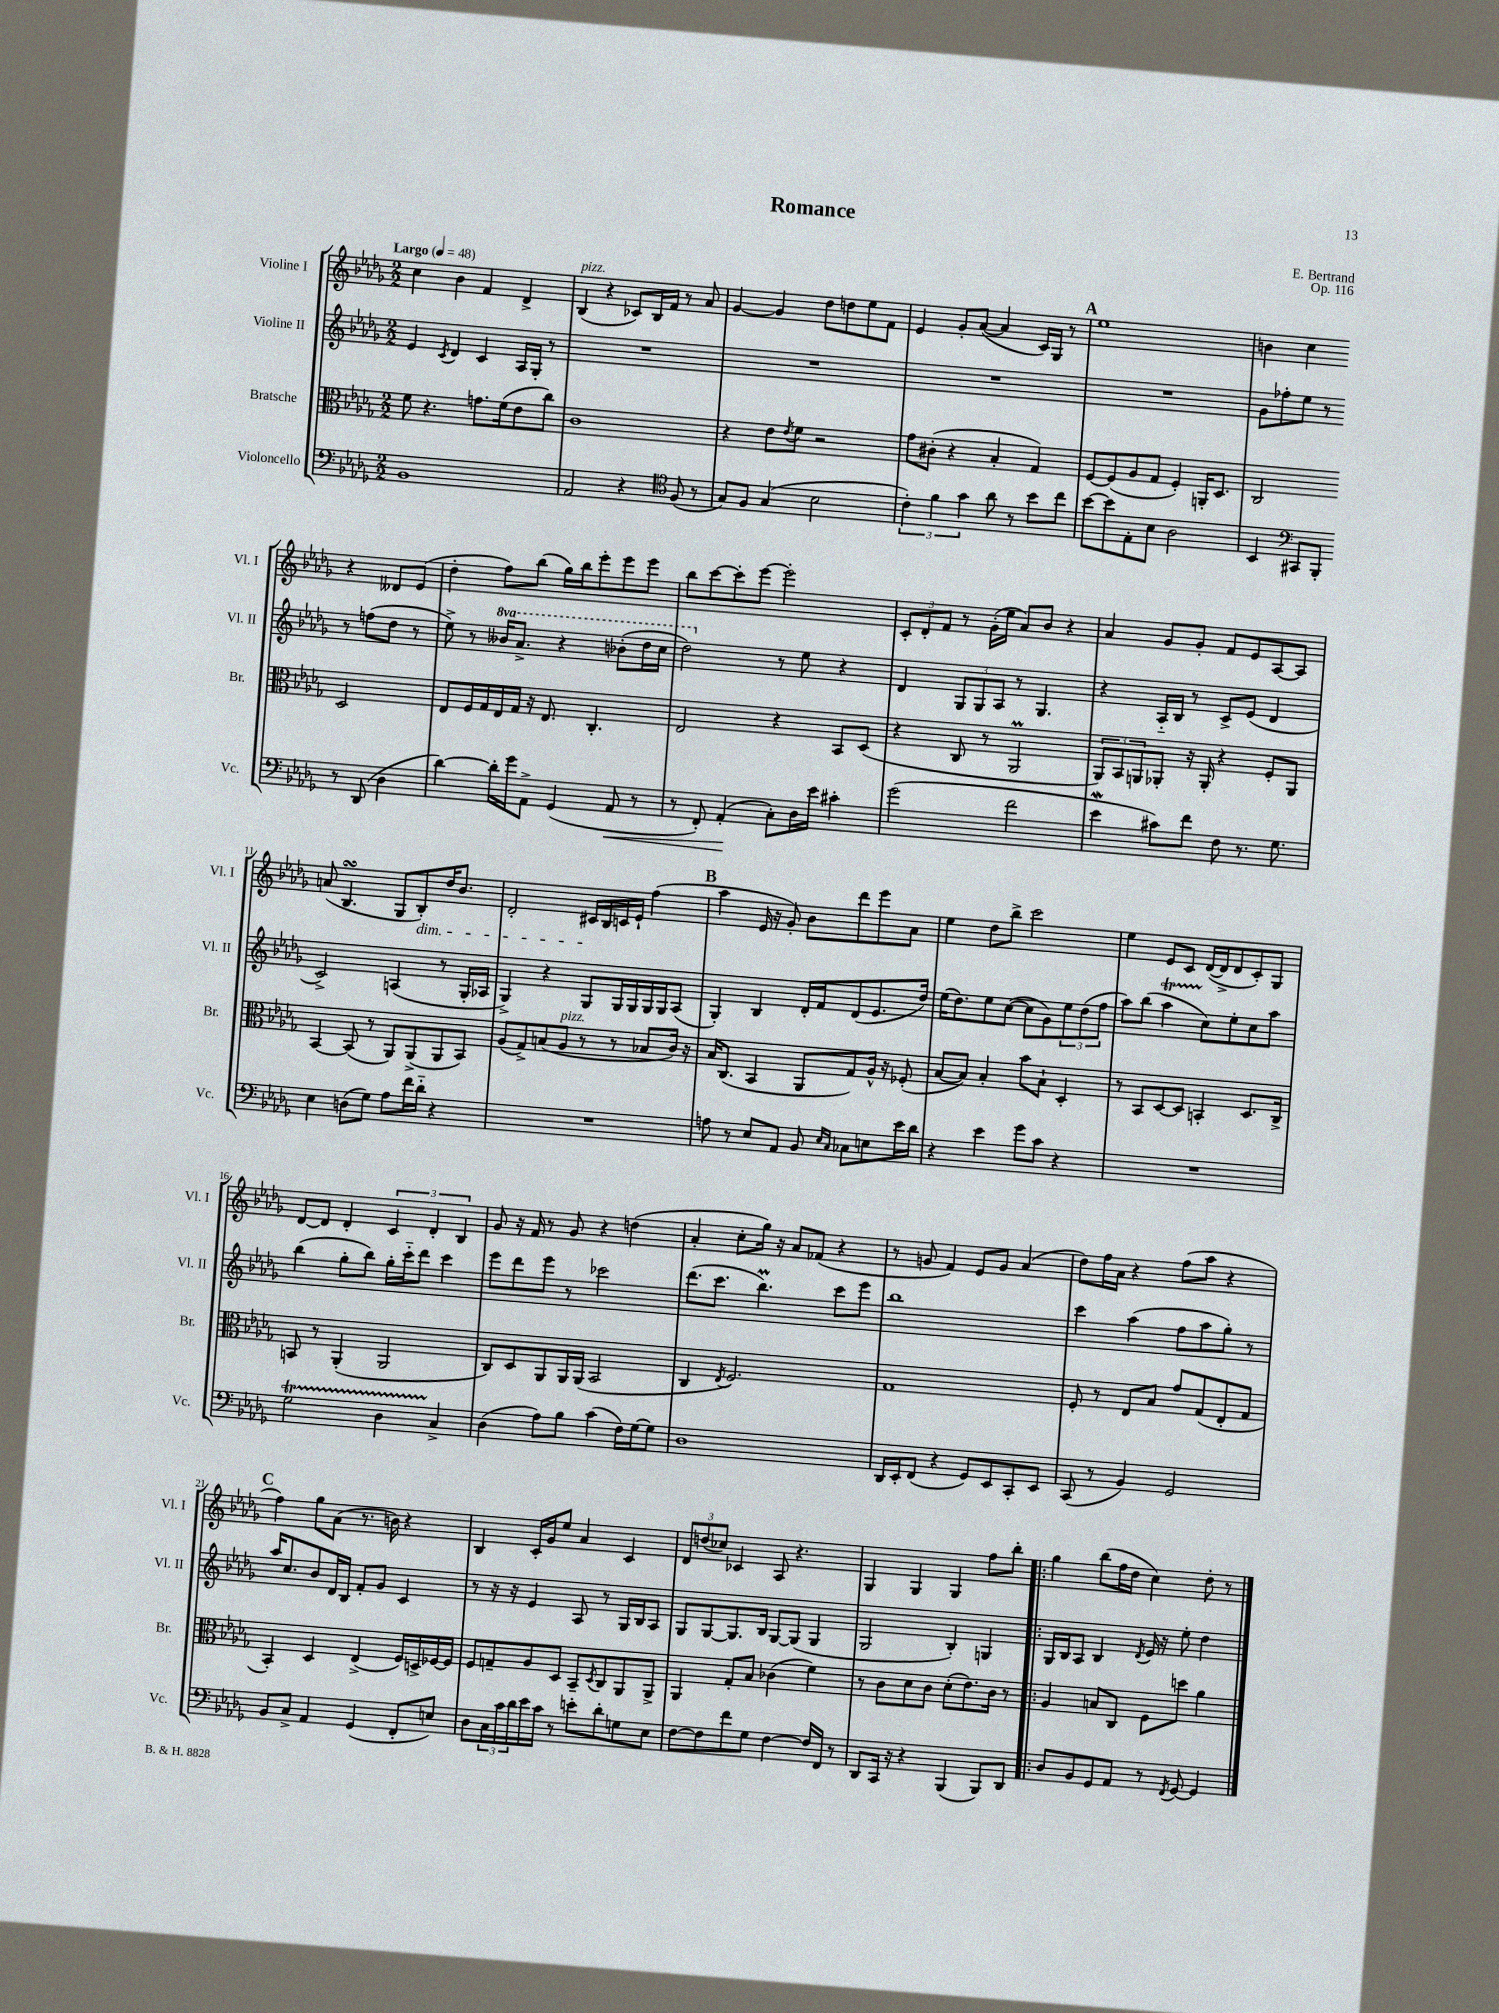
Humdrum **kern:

**kern	**dynam	**kern	**kern	**kern
*part4	*part4	*part3	*part2	*part1
*staff4	*staff4	*staff3	*staff2	*staff1
*I"Violoncello	*	*I"Bratsche	*I"Violine II	*I"Violine I
*I'Vc.	*	*I'Br.	*I'Vl. II	*I'Vl. I
*clefF4	*	*clefC3	*clefG2	*clefG2
*k[b-e-a-d-g-]	*	*k[b-e-a-d-g-]	*k[b-e-a-d-g-]	*k[b-e-a-d-g-]
*M2/2	*	*M2/2	*M2/2	*M2/2
*MM48	*	*MM48	*MM48	*MM48
=1	=1	=1	=1	=1
!	!	!	!	!LO:TX:a:B:t=Largo
1BB-	.	8f\	4e-/	4cc\
.	.	4.r	.	.
.	.	.	8qc/	.
.	.	.	4d-/	4b-\
.	.	8.gn\L	4c/	4f/
.	.	(16f\k	.	.
.	.	8e-\	16A-/LL	4d-^/
.	.	.	16G-'/JJ	.
.	.	8cc\J)	8r	.
=2	=2	=2	=2	=2
!	!	!	!	!LO:TX:a:i:t=pizz.
2AA-/	.	1c	1r	(4B-/
.	.	.	.	4r
4r	.	.	.	8c-X/L)
.	.	.	.	16B-/L
.	.	.	.	16f/JJ
*clefC4	*	*	*	*
(8F/	.	.	.	8r
8r	.	.	.	8a-/
=3	=3	=3	=3	=3
8G-/L)	.	4r	1r	[4g-/
8F/J	.	.	.	.
(4G-/	.	8e-\L	.	4g-/]
.	.	8qe-/	.	.
.	.	8f\J	.	.
2B-\	.	2r	.	8dd-\L
.	.	.	.	8ddn\
.	.	.	.	8ee-\
.	.	.	.	8f\J
=4	=4	=4	=4	=4
6c'\)	.	8g-\L	1r	4e-/
.	.	(8c#X'\J	.	.
6f\	.	.	.	.
.	.	4r	.	8g-'/L
6g-\	.	.	.	.
.	.	.	.	([8a-/J
8a-\	.	4B-'/	.	4a-/]
8r	.	.	.	.
8b-\L	.	4G-/)	.	16c/LL)
.	.	.	.	16G-/JJ
8cc\J	.	.	.	8r
!!LO:REH:place=s1:t=A
=5	=5	=5	=5	=5
[8b-\L	.	[8F/L	1r	1ee-
8b-\]	.	(8F/]	.	.
8E-'\	.	8A-/	.	.
8B-\J	.	8G-/J	.	.
2A-\	.	4F'/)	.	.
.	.	16AAn'/KL	.	.
.	.	8.D-/J	.	.
=6	=6	=6	=6	=6
4BB-/	.	2C/	8g-\L	4bn\
.	.	.	8ff-X'\	.
*clefF4	*	*	*	*
8CC#X/L	.	.	8ee-\J	4cc\
8BBB-'/J	.	.	8r	.
8r	.	2D-/	8r	4r
(8DD-/	.	.	(8ffn\L	.
4D-\	.	.	8dd-\J	8d--X/L
.	.	.	8r	(8e-/J
!!LO:LB:g=z
=7	=7	=7	=7	=7
[4d-\)	.	8E-/L	8ee-^\)	4dd-'\
.	.	16F/L	8r	.
.	.	16G-/	.	.
*	*	*	*8va	*
16d-'\LL]	.	16E-/	16bb--X/KL	8ff\L)
16g-\J	.	16G-/JJ	8.aa-^/J	.
8AA-^\J	.	16r	.	(8bb-\J
.	.	8.E-/	.	.
(4GG-/	.	.	4r	16gg-\LL)
.	.	.	.	16bb-\J
.	.	4.C'/	.	8eee-'\
!	!LO:HP:b	!	!	!
8AA-/	<	.	(8bb-X'\L	8eee-\
8r	.	.	16ddd-\L	8eee-\J
.	.	.	16ccc\JJ	.
=8	=8	=8	=8	=8
8r	.	2E-/	2ddd-\)	8bb-\L
8FF'/)	.	.	.	[8ccc\
(4AA-'/	.	.	.	8ccc'\]
.	.	.	.	[8eee-\J
*	*	*	*X8va	*
8C'\L)	[	4r	8r	2eee-'\]
16D-\L	.	.	8ee-\	.
16e-\JJ	.	.	.	.
4c#X'\	.	8BB-/L	4r	.
.	.	(8D-/J	.	.
=9	=9	=9	=9	=9
(2g-\	.	4r	4d-/	12c'/L
.	.	.	.	12d-'/
.	.	.	.	12f/J
.	.	8C/	12G-/L	8r
.	.	.	12G-/	.
.	.	8r	.	(16g-'\LL
.	.	.	12A-/J	.
.	.	.	.	16ee-\JJ
2f\	.	2AA-M/	8r	8a-/L)
.	.	.	4.G-/	8b-/J
.	.	.	.	4r
=10	=10	=10	=10	=10
4e-W\	.	12AA-/L)	4r	4a-/
.	.	12BB-/	.	.
.	.	12AAn/	.	.
8c#X\L)	.	8AA-X'/J	16A-/LL	8g-/L
.	.	.	16B-/JJ	.
8f\J	.	16r	8r	8g-'/J
.	.	16AA-'/	.	.
8F\	.	4r	8c^/L	8f/L
8.r	.	.	(8e-/J	8e-/
.	.	8F'/L	4d-/	[8A-/
8.G-\	.	.	.	.
.	.	8AA-/J	.	8A-/J]
!!LO:LB:g=z
=11	=11	=11	=11	=11
4E-\	.	[4BB-/	2c^/)	(8an/
.	.	.	.	4.B-sSSS/
(8Dn\L	.	(8BB-/]	.	.
8G-\J)	.	8r	.	.
8A-\L	.	8AA-/L)	(4An/	8G-/L
!	!	!	!	!LO:TX:b:i:t=dim.
16f\L	.	(8AA-^/	.	8B-'/)
16d-\JJ	.	.	.	.
4r	.	8AA-/	8r	16dd-/K
.	.	.	.	8.b-/J
.	.	8BB-/J)	16G-'/LL	.
.	.	.	16A-X/JJ	.
=12	=12	=12	=12	=12
1r	.	(8A-/L	4G-^/)	2d-'/
.	.	8G-^/)	.	.
.	.	(8Bn/	4r	.
!	!	!LO:TX:a:i:t=pizz.	!	!
.	.	8A-/J	.	.
.	.	8r	8G-/L	16c#X/LL
.	.	.	.	16B-/
.	.	8r	16G-/L	16cn/
.	.	.	16G-/	16e-`/JJ
.	.	8B-X/L	16G-/	(4ff\
.	.	.	16G-/J	.
.	.	16c/Jk)	(8A-/J	.
.	.	16r	.	.
!!LO:REH:place=s1:t=B
=13	=13	=13	=13	=13
8An\	.	16B-/KL	4G-'/)	4aa-\
.	.	(8.C/J	.	.
8r	.	.	.	.
8E-/L	.	4BB-/	4B-/	16e-/
.	.	.	.	16r
8AA-/J	.	.	.	8g-'/)
8BB-/	.	8AA-/L	16d-'/LL	8b-\L
.	.	.	16f/J	.
16qqE-/LL	.	.	.	.
16qqC/JJ	.	.	.	.
8C-X\L	.	8G-/)	(8d-/	8ddd-\
8En\	.	16A-^^/Jk	8.e-/	8eee-\
.	.	16r	.	.
16e-\L	.	(8F-X'/	.	8a-\J
16d-\JJ	.	.	16dd-/Jk)	.
=14	=14	=14	=14	=14
4r	.	[8B-/L	(16ee-\KL	4ee-\
.	.	.	8.dd-\)	.
.	.	8B-/J])	.	.
4e-\	.	4B-'/	8ee-\	8dd-\L
.	.	.	([8cc\J	8bb-^\J
8g-\L	.	8b-\L	8cc\L]	2ccc\
8c\J	.	8B-`\J	8g-\)	.
4r	.	4D-'/	12ee-\	.
.	.	.	(12dd-\	.
.	.	.	12ff\J	.
=15	=15	=15	=15	=15
1r	.	8r	8aa-\L)	4ee-\
.	.	8BB-/L	(8bb-\J	.
.	.	[8D-/	4aa-T\	8e-/L
.	.	8D-/J]	.	8c/J
.	.	4BBn'/	8cc\L)	([16d-/LL
.	.	.	.	16d-^/J]
.	.	.	8ee-'\	8d-/
.	.	8.D-/L	8cc\	8c'/)
.	.	.	8aa-\J	8G-/J
.	.	16C^/Jk	.	.
!!LO:LB:g=z
=16	=16	=16	=16	=16
2G-T\	.	8BBn/	(4bb-\	[8d-/L
.	.	8r	.	8d-/J]
.	.	(4AA-'/	8gg-'\L	4d-'/
.	.	.	8bb-\J)	.
4D-TTT\	.	2AA-/	16gg-'\LL	6c/
.	.	.	16ccc\J	.
.	.	.	8ddd-\J	.
.	.	.	.	6d-'/
4C^/	.	.	4ccc\	.
.	.	.	.	6B-/
=17	=17	=17	=17	=17
(4D-\	.	8C/L)	8eee-\L	8g-/
.	.	8D-/	8ddd-\	16r
.	.	.	.	16f/
8A-\L)	.	8AA-/	8eee-\J	8r
8B-\J	.	16AA-/L	8r	8g-/
.	.	(16AA-/JJ	.	.
(4c\	.	2BB-/	2ccc-X\	4r
16F\LL)	.	.	.	(4ddn\
[16G-\J	.	.	.	.
8G-\J]	.	.	.	.
=18	=18	=18	=18	=18
1D-	.	4C/	(8.ddd-\L	4a-'/
.	.	.	8.ccc\J	.
.	.	8qE-/	.	.
.	.	2.F/)	.	8cc'\L
.	.	.	4.bb-M\)	16gg-\Jk)
.	.	.	.	16r
.	.	.	.	8a-/L
.	.	.	.	(8f-X/J
.	.	.	8ccc\L	4r
.	.	.	8eee-\J	.
=19	=19	=19	=19	=19
16DD-/LL	.	1G-	1bb-	8r
16EE-'/J	.	.	.	.
(8FF/J	.	.	.	8gn/
4r	.	.	.	4f/)
8GG-/L)	.	.	.	8e-/L
8EE-/	.	.	.	8g/J
8CC'/	.	.	.	(4a-/
8EE-/J	.	.	.	.
=20	=20	=20	=20	=20
(8CC/	.	8F'/	4ccc\	8dd-\L)
8r	.	8r	.	16ff\L
.	.	.	.	16a-\JJ
4BB-/)	.	8E-/L	(4aa-\	4r
.	.	8B-/J	.	.
2GG-/	.	8g-/L	8ff\L	(8ff\L
.	.	(8G-/	8aa-\	8aa-\J
.	.	8E-'/	8gg-'\J)	4r
.	.	8G-/J	8r	.
!!LO:LB:g=z
!!LO:REH:place=s1:t=C
=21	=21	=21	=21	=21
8BB-/L	.	4BB-'/)	16aa-/KL	4ff\)
.	.	.	8.cc/	.
8C^/J	.	.	.	.
4AA-/	.	4D-/	8b-/	8gg-\L
.	.	.	16d-/L	(8a-\J
.	.	.	16B-/JJ	.
(4GG-/	.	(4E-^/	8f'/L	8.r
.	.	.	8g-/J	.
.	.	.	.	16bn\)
8FF'/L	.	16F/LL)	4c/	4r
.	.	16Dn^/	.	.
8En/J)	.	[16F-X/	.	.
.	.	16F-/JJ]	.	.
=22	=22	=22	=22	=22
8D-\L	.	8F/L	8r	4B-/
24C\L	.	8Gn~/	16r	.
24c\	.	.	.	.
.	.	.	16r	.
24d-\	.	.	.	.
16e-\	.	8A-/	4e-/	16c'/LL
16c\JJ	.	.	.	16g-/J
8r	.	8D-/J	.	8ee-/J
8en'\L	.	8BB-~/L	8A-/	4a-/
.	.	8qD-/	.	.
8d-'\	.	8C/	8r	.
8Gn\	.	8AA-/	16G-/LL	4c/
.	.	.	16B-/J	.
8E-\J	.	8AA-^/J	8A-/J	.
=23	=23	=23	=23	=23
[8F\L	.	4AA-/	8G-/L	12d-/L
.	.	.	.	(12ddn/
8F\]	.	.	[8G-/	.
.	.	.	.	12cc-X/J)
8f\	.	8G-'/L	8.G-/]	4c-X/
8G-\J	.	8B-/J	.	.
.	.	.	16B-/Jk	.
[4F\	.	(4c-X\	[8G-/L	8A-/
.	.	.	(8G-/J]	4.r
16F/LL]	.	4f\)	4G-/	.
16FF/JJ	.	.	.	.
8r	.	.	.	.
=24	=24	=24	=24	=24
8DD-/L	.	8r	2G-/	4G-/
16CC/Jk	.	8c\L	.	.
16r	.	.	.	.
4r	.	8d-\	.	4G-/
.	.	8c\J	.	.
(4BBB-/	.	(8d-'\L	4B-'/)	4G-/
.	.	8.e-\)	.	.
8BBB-/L)	.	.	4Gn/	8ff\L
.	.	16c\Jk	.	.
8DD-/J	.	8r	.	8bb-'\J
=25!|:	=25!|:	=25!|:	=25!|:	=25!|:
8D-/L	.	4A-/	16G-/LL	4gg-\
.	.	.	16B-/J	.
8BB-/	.	.	8A-/J	.
8GG-/	.	8Bn/L	4B-/	(8bb-\L
8AA-/J	.	8C/J	.	16ff\L
.	.	.	.	16dd-\JJ
.	.	.	8qd-/	.
8r	.	8F\L	16e-/	4cc\)
.	.	.	16r	.
8qFF/	.	.	.	.
[8GG-/	.	8ddn\J	8ee-'\	.
4GG-/]	.	4a-\	4dd-\	8dd-'\
.	.	.	.	8r
==	==	==	==	==
*-	*-	*-	*-	*-
